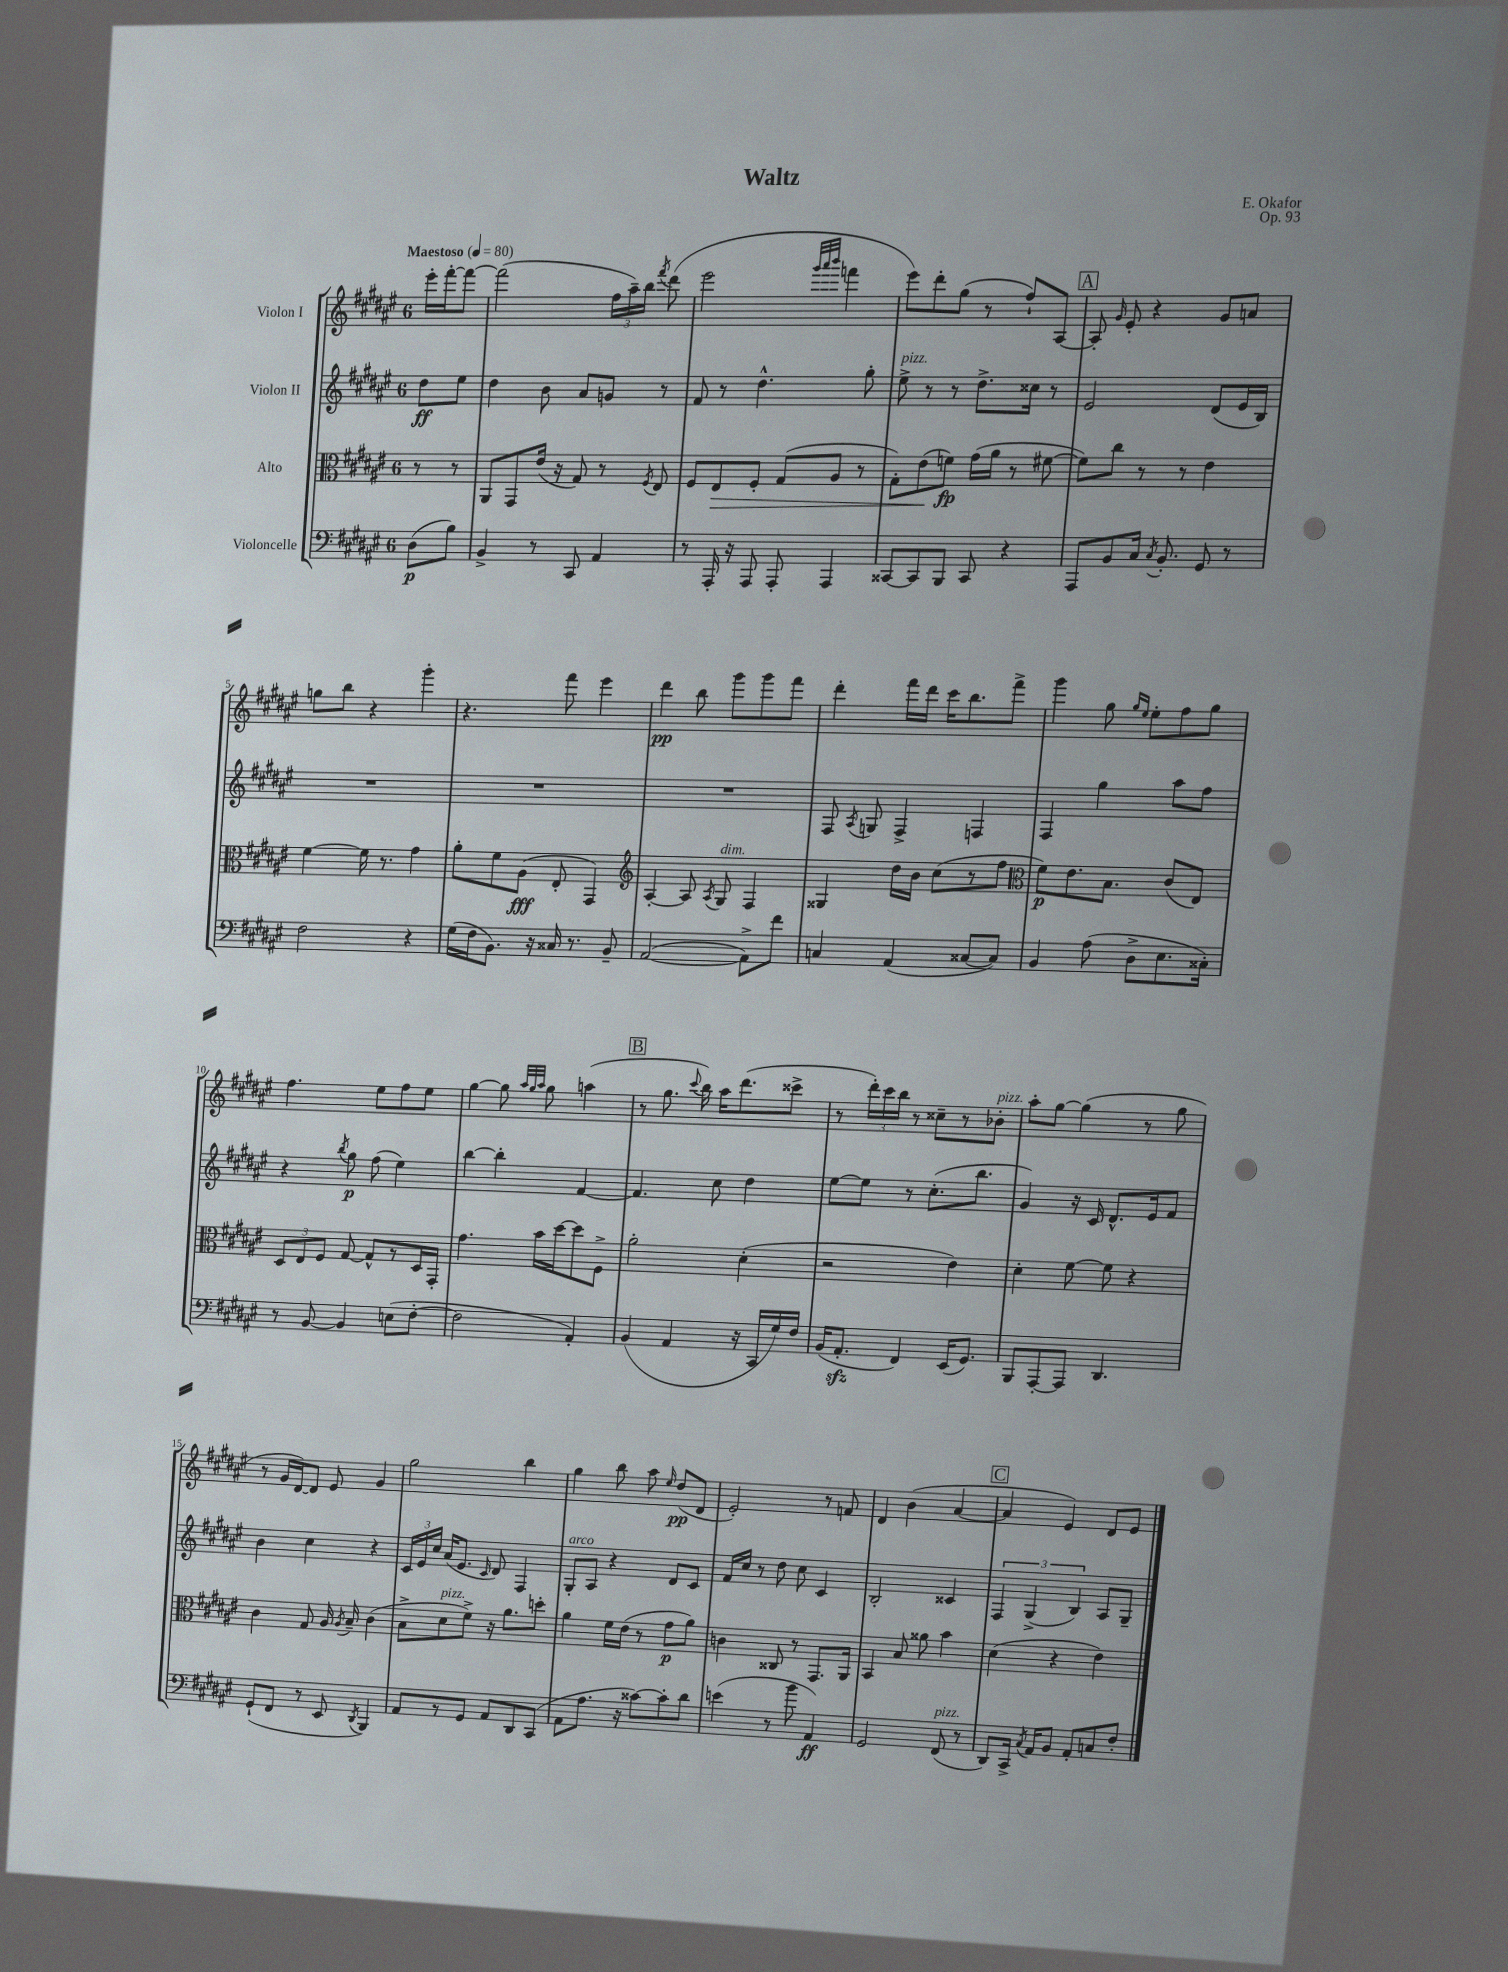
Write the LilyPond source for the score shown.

\header { title = "Waltz" composer = "E. Okafor" opus = "Op. 93" }
<<
\new StaffGroup <<
\new Staff = "s0" \with { instrumentName = "Violon I" } {
    \clef treble \key fis \major \once \override Staff.TimeSignature.style = #'single-digit \time 6/8 \partial 4 \tempo "Maestoso" 4 = 80
    \autoBeamOff eis'''16[-. fis'''16~-. fis'''8]~ |
    fis'''2( \tuplet 3/2 { fis''16[ ais''16--) b''16] } \acciaccatura { fis'''8 } dis'''8( |
    eis'''2 \grace { gis'''32[ ais'''32 b'''32] } f'''4 |
    eis'''8[) dis'''8-. gis''8]( r8 fis''8[-!) ais8]~ |
    \mark \markup { \box "A" } ais8-. \grace { gis'16 } eis'8-. r4 gis'8[ a'8] |
    g''8[ b''8] r4 gis'''4-. |
    r4. fis'''8 eis'''4 |
    dis'''4\pp b''8 gis'''8[ gis'''8 fis'''8] |
    dis'''4-. fis'''16[ dis'''16] cis'''16[ b''8. fis'''8]-> |
    gis'''4 gis''8 \grace { gis''16[ eis''16] } eis''8[-. fis''8 gis''8] |
    fis''4. eis''8[ fis''8 eis''8] |
    gis''4~ gis''8 \grace { ais''32[ gis''32 ais''32] } gis''8 a''4( |
    \mark \markup { \box "B" } r8 gis''8. \appoggiatura { cis'''8 } b''16) ais''16[ dis'''8.( cisis'''8]-> |
    r8 \tuplet 3/2 { dis'''16[-.) cis'''16 b''16] } r8 cisis''8[-- r8 bes'8]-.^\markup { \italic "pizz." } |
    ais''8[-. gis''8]~ gis''4( r8 gis''8 |
    r8 gis'16[ dis'16~) dis'8] eis'8 gis'4 |
    gis''2 b''4 |
    gis''4 b''8 ais''8 \grace { eis''16 } dis''8[\pp( dis'8] |
    eis'2-.) r8 f'8 |
    dis'4 b'4( ais'4~ |
    \mark \markup { \box "C" } ais'4 eis'4) dis'8[ eis'8] \bar "|." |
}
\new Staff = "s1" \with { instrumentName = "Violon II" } {
    \clef treble \key fis \major \once \override Staff.TimeSignature.style = #'single-digit \time 6/8 \partial 4
    \autoBeamOff dis''8[\ff eis''8] |
    dis''4 b'8 ais'8[ g'8] r8 |
    fis'8 r8 dis''4.-^ gis''8-. |
    eis''8->^\markup { \italic "pizz." } r8 r8 dis''8.[-> cisis''16] r8 |
    \mark \markup { \box "A" } eis'2 dis'8[( eis'16 b16]) |
    R2. |
    R2. |
    R2. |
    fis8 \acciaccatura { ais8 } g8 fis4-> f4 |
    fis4 gis''4 ais''8[ fis''8] |
    r4 \acciaccatura { b''8 } gis''8\p fis''8( eis''4) |
    b''4~ b''4-. fis'4~ |
    \mark \markup { \box "B" } fis'4. cis''8 dis''4 |
    eis''8[~ eis''8] r8 cis''8.[-.( b''8.] |
    gis'4) r16 cis'16 dis'8.[-^ eis'16 fis'8] |
    b'4 cis''4 r4 |
    \tuplet 3/2 { cis'16[ eis'16 cis''16] } ais'16[( eis'8.] \grace { cis'16 } dis'8) fis4 |
    gis8[-.^\markup { \italic "arco" } ais8] r4 dis'8[ cis'8] |
    fis'16[ cis''16] r8 dis''8 cis''8 cis'4 |
    b2-. cisis'4 |
    \mark \markup { \box "C" } \tuplet 3/2 { fis4 gis4->( b4) } ais8[ gis8]-- \bar "|." |
}
\new Staff = "s2" \with { instrumentName = "Alto" } {
    \clef alto \key fis \major \once \override Staff.TimeSignature.style = #'single-digit \time 6/8 \partial 4
    \autoBeamOff r8 r8 |
    ais,8[ gis,8 eis'16]( r16 gis8) r8 \acciaccatura { fis8 } eis8 |
    fis8[ eis8\> fis8]-. gis8[( ais8] r8 |
    gis8[-.) eis'8\!( f'8]\fp) gis'16[( ais'16] r8 fis'8~ |
    \mark \markup { \box "A" } fis'8[) cis''8] r8 r8 eis'4 |
    fis'4~ fis'16 r8. gis'4 |
    ais'8[-. fis'8 ais8]\fff( eis8-. gis,4) |
    \clef treble ais4~-. ais8 \acciaccatura { ais8 } gis8^\markup { \italic "dim." } fis4 |
    gisis4 dis''16[ b'16] cis''8[( r8 fis''8] |
    \clef alto fis'8[\p) eis'8. b8.] cis'8[( eis8]) |
    \tuplet 3/2 { dis8[ eis8 fis8] } gis8~ gis8[-^ r8 dis16 gis,16]-. |
    gis'4. b'16[ dis''16~ dis''8 fis8]-> |
    \mark \markup { \box "B" } ais'2-. dis'4-.( |
    r2 eis'4) |
    dis'4-. fis'8~ fis'8 r4 |
    cis'4 gis8 ais16 \acciaccatura { ais8 } b16-- cis'4( |
    b8[-> dis'8^\markup { \italic "pizz." } fis'8]->) r16 ais'8.[ d''8]-. |
    ais'4 fis'16[ eis'16]( r8 gis'8[\p ais'8]) |
    c'4 cisis8 r8 gis,8.[ ais,16] |
    b,4 b8 aisis'8 b'4 |
    \mark \markup { \box "C" } dis'4( r4 eis'4) \bar "|." |
}
\new Staff = "s3" \with { instrumentName = "Violoncelle" } {
    \clef bass \key fis \major \once \override Staff.TimeSignature.style = #'single-digit \time 6/8 \partial 4
    \autoBeamOff dis8[\p( b8]) |
    b,4-> r8 cis,8 ais,4 |
    r8 ais,,16-. r16 ais,,8 ais,,8-. ais,,4 |
    cisis,8[~ cisis,8 b,,8] cisis,8 r4 |
    \mark \markup { \box "A" } ais,,8[ b,8 cis16] \acciaccatura { cis8 } b,8.-. gis,8 r8 |
    fis2 r4 |
    gis16[( fis16 b,8.]) r16 cisis16 r8. b,8-- |
    ais,2~( ais,8[->) fis'8] |
    c4 ais,4( cisis8[~ cisis8]) |
    b,4 ais8( dis8[-> eis8. cisis16]-.) |
    r8 b,8~ b,4 e8[( fis8]~-. |
    fis2 ais,4-.) |
    \mark \markup { \box "B" } b,4( ais,4 r16 cis,16[ gis16) fis16] |
    b,16[( ais,8.]-.\sfz fis,4) eis,16[( gis,8.]) |
    b,,8[ ais,,8~-. ais,,8] dis,4. |
    gis,8[-!( fis,8] r8 eis,8 \acciaccatura { dis,8 } b,,4) |
    ais,8[ r8 gis,8] ais,8[ dis,8 cis,8]( |
    ais,8[ ais8.] r16 cisis'8[~) cisis'8-. dis'8] |
    e'4( r8 b'8 ais,4\ff) |
    gis,2 fis,8^\markup { \italic "pizz." }( r8 |
    \mark \markup { \box "C" } dis,8[) cis,16]-> \acciaccatura { cis8 } ais,16[ b,8] ais,8[-. c8 fis8]-. \bar "|." |
}
>>
>>
